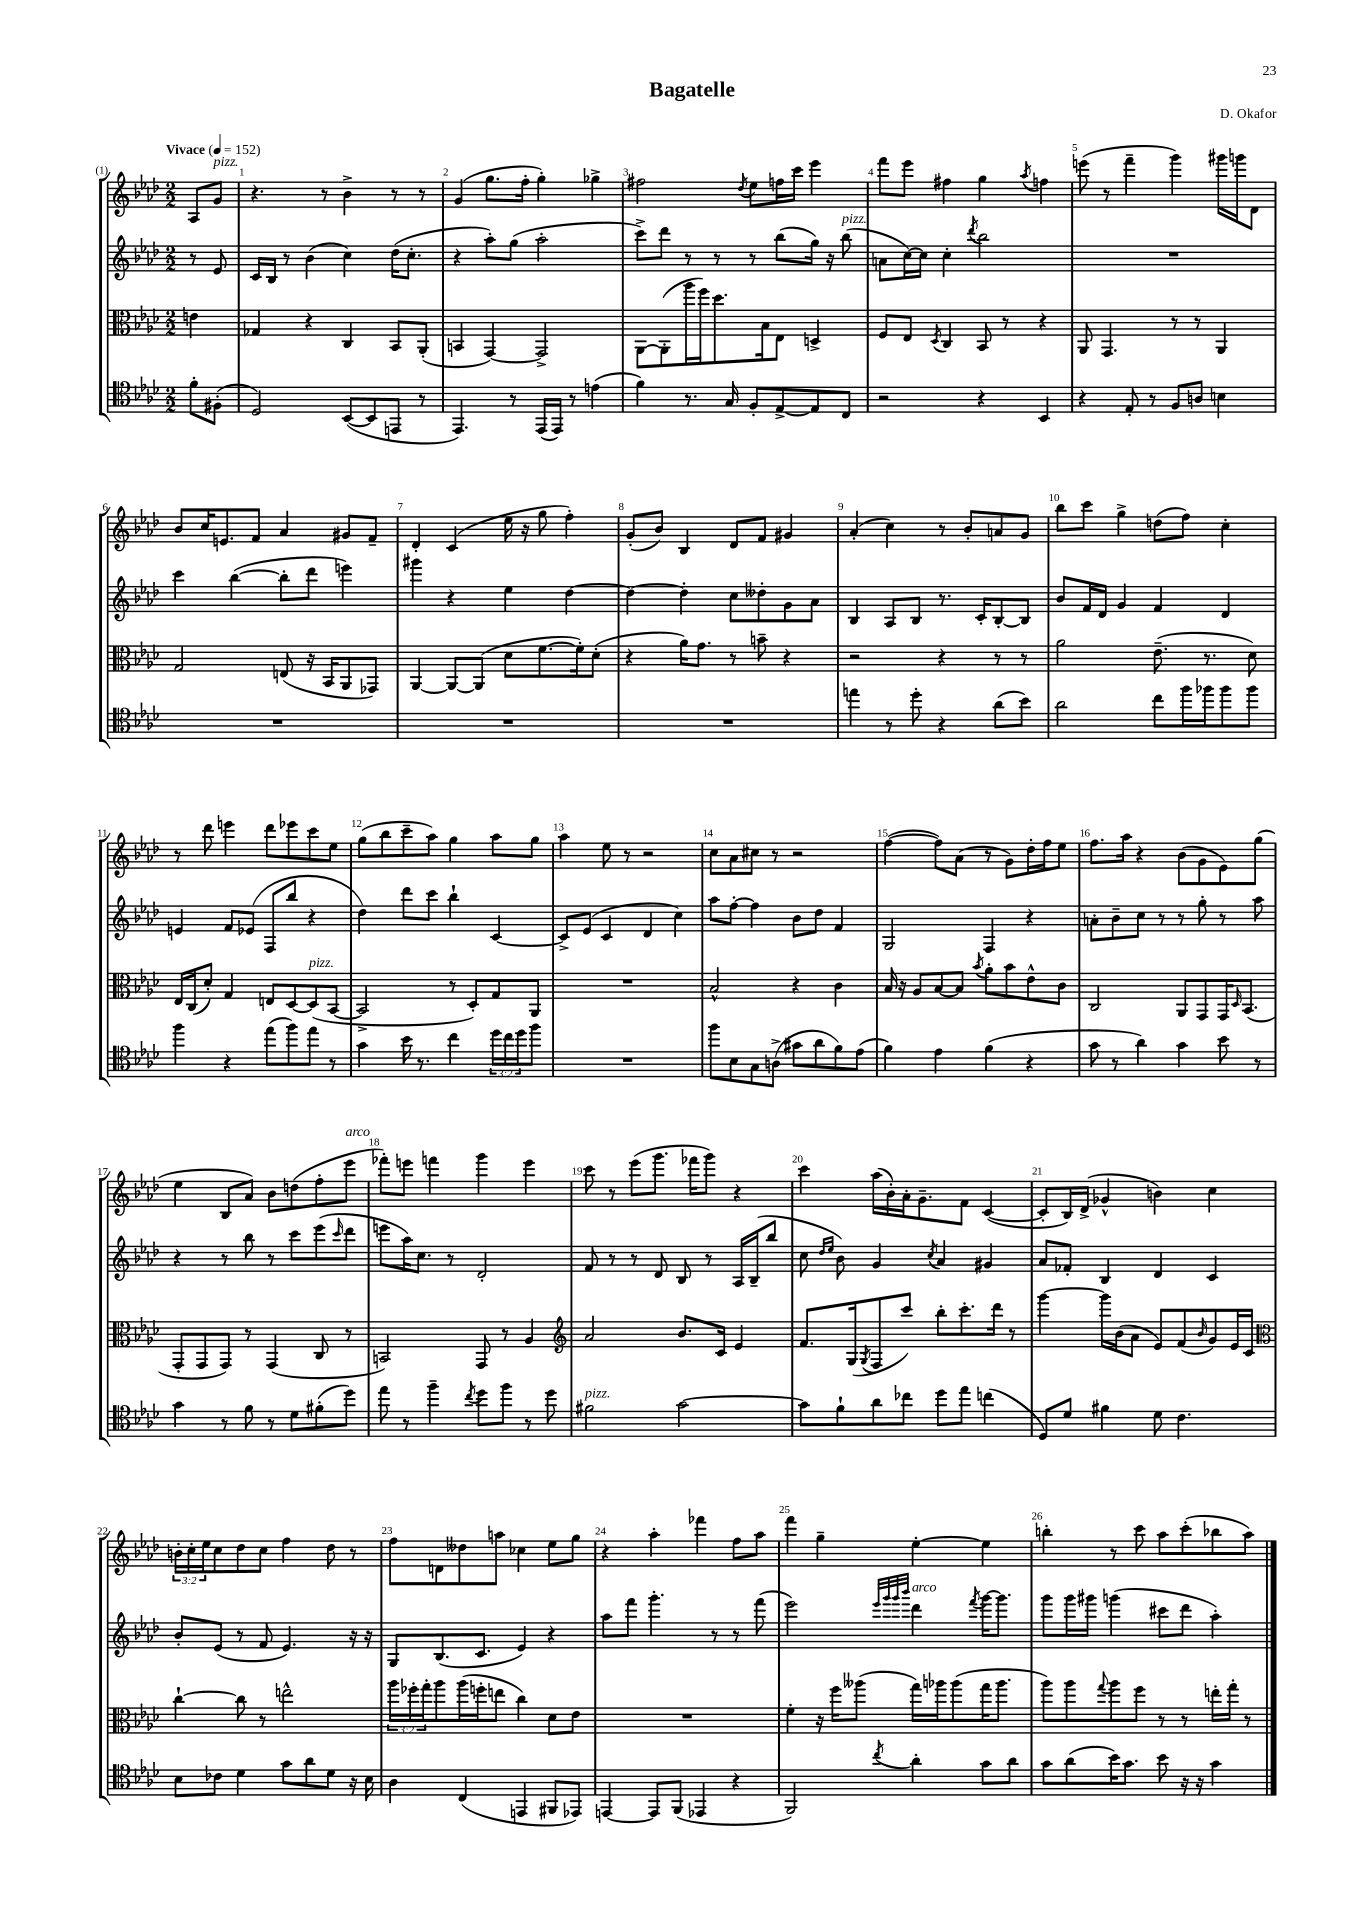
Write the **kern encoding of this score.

**kern	**kern	**kern	**kern
*staff4	*staff3	*staff2	*staff1
*clefC4	*clefC3	*clefG2	*clefG2
*k[b-e-a-d-]	*k[b-e-a-d-]	*k[b-e-a-d-]	*k[b-e-a-d-]
*M2/2	*M2/2	*M2/2	*M2/2
*MM152	*MM152	*MM152	*MM152
8f'\L	4e\	8r	8A-/L
(8F#'\J	.	8e-/	8g/J
=	=	=	=
2D-/)	4G-/	16c/LL	4.r
.	.	16B-/JJ	.
.	.	8r	.
.	4r	(4b-\	.
.	.	.	8r
([8BB-/L	4C/	4cc\)	4b-^\
8BB-/]	.	.	.
8EE/J	8BB-/L	(16dd-\LK	8r
.	.	8.cc'\J	.
8r	(8AA-'/J	.	8r
=	=	=	=
4.EE-/)	4BB/	4r	(4g/
.	[4GG/)	8aa-'\L)	8.gg\L
8r	.	(8gg\J	.
.	.	.	16ff'\Jk
(16EE-/LL	2GG^/]	2aa-'\	4gg'\)
16EE-/JJ)	.	.	.
8r	.	.	.
(4e\	.	.	4gg-^\
=	=	=	=
4f\)	[8AA-\L	8ccc^\L)	2ff#\
.	(8AA-'\]	8ddd-\J	.
8.r	16aa-\L	8r	.
.	16ff\J)	.	.
.	8.dd-\	8r	.
16G/	.	.	.
.	.	.	8qdd-/
8F'/L	.	8r	8ee-\L
.	16B-\k	.	.
[8E-^/	8E-\J	(8bb-\L	16ff\L
.	.	.	16ccc\JJ
8E-/]	4D^/	16gg\Jk)	4eee-\
.	.	16r	.
8C/J	.	(8bb-\	.
=	=	=	=
2r	8F/L	8a\L	8fff\L
.	8E-/J	[16cc\L)	8eee-\J
.	.	16cc\]JJ	.
.	8qD-/	.	.
.	4C/	4cc'\	4ff#\
.	.	8qddd-/	.
4r	8BB-/	2bb-\	4gg\
.	8r	.	.
.	.	.	8qaa-/
4BB-/	4r	.	4ff\
=	=	=	=
4r	8AA-/	1r	(8eee\
.	4.GG/	.	8r
8E-'/	.	.	4fff~\
8r	.	.	.
8F/L	8r	.	4ggg\)
8A/J	8r	.	.
4B\	4AA-/	.	16ggg#\LL
.	.	.	16ggg\J
.	.	.	8d-\J
=	=	=	=
1r	2G/	4ccc\	8b-/L
.	.	.	16cc/K
.	.	.	8.e/
.	.	([4bb-\	.
.	.	.	8f/J
.	(8E/	8bb-'\]L	4a-/
.	16r	8ddd-\J	.
.	16BB-/LK	.	.
.	8AA-/	4eee\)	8g#/L
.	8GG-/J)	.	8f~/J
=	=	=	=
1r	[4AA-/	4ggg#\	4d-'/
.	8AA-/_L	4r	(4c/
.	(8AA-/]J	.	.
.	8d-\L	4ee-\	16ee-\
.	.	.	16r
.	[8.f\	.	8gg\
.	.	[4dd-\	4ff'\)
.	16f'\]k)	.	.
.	(8d-'\J	.	.
=	=	=	=
1r	4r	4dd-\_	(8g'/L
.	.	.	8b-/J)
.	16a-\LK)	4dd-'\]	4B-/
.	8.g\J	.	.
.	8r	8cc\L	8d-/L
.	8b~\	8dd--'\	8f/J
.	4r	8g\	4g#/
.	.	8a-\J	.
=	=	=	=
4ee\	2r	4B-/	(4a-'/
8r	.	8A-/L	4cc\)
8dd-'\	.	8B-/J	.
4r	4r	8.r	8r
.	.	.	8b-'/L
.	.	16c'/LK	.
(8a-\L	8r	[8B-'/	8a/
8b-\J)	8r	8B-/]J	8g/J
=	=	=	=
2a-\	2a-\	8b-/L	8bb-\L
.	.	16f/L	8ccc\J
.	.	16d-/JJ	.
.	.	4g/	4gg^\
8cc\L	(8.e-~\	4f/	(8dd\L
16ff\L	.	.	8ff\J)
16ff-\J	8.r	.	.
8ff-\	.	4d-/	4cc'\
8ff-\J	8d-\)	.	.
=	=	=	=
4ff\	16E-/LL	4e/	8r
.	(16C/J	.	.
.	8d-'/J)	.	8ddd-\
4r	4G/	8f/L	4eee\
.	.	(8e-/J	.
(8ee-\L	8E/L	8F/L	8ddd-\L
8ff\)	[8D-/	8bb-/J	8eee-\
8ee-\J	(8D-/]	4r	8ccc\
8r	[8BB-/J	.	8ee-\J
=	=	=	=
4g\	2BB-^/]	4dd-\)	(8gg\L
.	.	.	8bb-\
16b-\	.	8ddd-\L	8ccc~\
8.r	.	.	.
.	.	8ccc\J	8aa-\J)
4cc\	8r	4bb-`\	4gg\
.	8D-'/L)	.	.
24dd-\LL	8G/	[4c/	8aa-\L
24cc\	.	.	.
24dd-\J	.	.	.
8ff\J	8AA-/J	.	8gg\J
=	=	=	=
1r	1r	8c^/]L	4aa-\
.	.	(8e-/J	.
.	.	4c/	8ee-\
.	.	.	8r
.	.	4d-/	2r
.	.	4cc\)	.
=	=	=	=
8ff\L	2B-^^/	8aa-\L	8cc\L
8B-\	.	[8ff'\J	8a-\
8G\	.	4ff\]	8cc#\J
(8A^\J	.	.	8r
8g#\L	4r	8b-\L	2r
8a-\	.	8dd-\J	.
8f\)	4c\	4f/	.
(8e-\J	.	.	.
=	=	=	=
4f\)	16B-/	2G/	([4ff\
.	16r	.	.
.	8A-/L	.	.
4e-\	[8B-/	.	8ff\]L)
.	8B-/]J	.	(8a-\J
.	8qb-/	.	.
(4f\	8a-'\L	4F/	8r
.	8b-\	.	8g\L)
4r	8e-^^\	4r	16dd-'\L
.	.	.	16ff\J
.	8c\J	.	8ee-\J
=	=	=	=
8g\	2C/	8a'\L	8.ff\L
8r	.	8b-~\	.
.	.	.	16aa-\Jk
4a-\)	.	8cc\J	4r
.	.	8r	.
4g\	8AA-/L	8r	(8b-\L
.	8GG/	8gg'\	8g\
8b-\	16GG/K	8r	8e-\)
.	16qqD-/	.	.
.	(8.BB-/J	.	.
8r	.	8aa-\	(8gg\J
=	=	=	=
4g\	8GG'/L	4r	4ee-\
.	8GG/	.	.
8r	8GG/J)	8r	8B-/L
8f\	8r	8bb-\	8a-/J)
8r	(4GG/	8r	8b-\L
8d-\L	.	8ccc\L	(8dd\
(8f#'\	8C/	(8eee-\	8ff'\
.	.	16qqccc/	.
8dd-\J)	8r	8ddd-\J	8eee-\J
=	=	=	=
8ee-\	2BB/)	8eee\L	8fff-'\L)
8r	.	16aa-\K)	8eee\J
.	.	8.cc\J	.
4ff~\	.	.	4fff\
.	.	8r	.
8qcc/	.	.	.
8dd-\L	8GG/	2d-'/	4ggg\
8ff\J	8r	.	.
8r	4A-/	.	4eee\
8dd-\	.	.	.
=	=	=	=
*	*clefG2	*	*
2f#\	2a-/	8f/	8ccc\
.	.	8r	8r
.	.	8r	(8eee-\L
.	.	8d-/	8.ggg\J
[2g\	8.b-/L	8B-/	.
.	.	.	16fff-\LK
.	.	8r	8ggg\J)
.	16c/Jk	.	.
.	4e-/	16A-/LL	4r
.	.	(16B-~/J	.
.	.	8bb-/J	.
=	=	=	=
8g\]L	8.f/L	8cc\	4ccc\
.	.	16qqdd-/LL	.
.	.	16qqee-/JJ	.
8f`\	.	8b-\)	.
.	(16G/k	.	.
.	8qG/	.	.
8a-\	8F/	4g/	(16aa-\LL
.	.	.	16b-'\)
8cc-\J	8ccc/J)	.	16a-'\J
.	.	.	8.g~\
.	.	8qcc/	.
8dd-\L	8bb-'\L	4a-/	.
8ee-\J	8.ccc'\	.	8f\J
(4cc\	.	4g#/	([4c/
.	16ddd-\Jk	.	.
.	8r	.	.
=	=	=	=
8D-/L)	[4ggg\	8a-/L	8c'/]L
8d-/J	.	8f-'/J	16B-/L)
.	.	.	(16d-^/JJ
4f#\	16ggg\]LL	4B-/	4g-^^/
.	(16b-\J	.	.
.	8a-\J	.	.
8d-\	8e-/L)	4d-/	4b\)
4.c\	(8f/	.	.
.	16qqb-/	.	.
.	8g/)	4c/	4cc\
.	16e-/L	.	.
.	16c/JJ	.	.
=	=	=	=
*	*clefC3	*	*
8B-\L	[4cc`\	8b-'/L	24b'\LL
.	.	.	24cc'\
.	.	.	24ee-\J
8c-\J	.	(8e-/J	8cc\
4d-\	8cc\]	8r	8dd-\
.	8r	8f/	8cc\J
8g\L	2ee^^\	4.e-/)	4ff\
8a-\	.	.	.
8d-\J	.	.	8dd-\
16r	.	16r	8r
16B-\	.	16r	.
=	=	=	=
4A-\	24aa-\LL	8G/L	8ff\L
.	24ff-'\	.	.
.	24gg'\J	.	.
.	8aa-\	(8.B-/	8d\
(4C/	(16aa-\L	.	8dd--\
.	16ff'\J	8.c/J	.
.	8ee\J	.	8aa\J
4EE/	4cc\)	4e-/)	4cc-\
8FF#/L	8d-\L	4r	8ee-\L
8EE-/J)	8e-\J	.	8gg\J
=	=	=	=
[4EE/	1r	8aa-\L	4r
.	.	8fff\J	.
8EE/]L	.	4.ggg'\	4aa-'\
(8FF/J	.	.	.
4EE-/	.	.	4fff-\
.	.	8r	.
4r	.	8r	8ff\L
.	.	(8fff\	8aa-\J
=	=	=	=
2FF/)	4f'\	2eee-\)	4fff\
.	16r	.	4gg~\
.	16ff\LK	.	.
.	(8aa--\J	.	.
.	.	32qqeee-/LLL	.
.	.	32qqggg/	.
.	.	32qqggg/	.
8qcc/	.	32qqbbb-/JJJ	.
4a-'\	16gg\LL)	4ddd-\	[4ee-'\
.	16aa-\J	.	.
.	(8aa-\	.	.
.	.	8qfff/	.
8g\L	16gg\K	[16ggg\LK	4ee-\]
.	8.aa-\J	8.ggg\]J	.
8a-\J	.	.	.
=	=	=	=
8g\L	8aa-\L)	8ggg\L	4bb'\
(8a-\	8aa-\	16ggg\L	.
.	.	16ggg#\JJ	.
.	8qqgg/	.	.
16b-\K)	8aa-\	(4ggg\	8r
8.g\J	.	.	.
.	8ff\J	.	8ccc\
8b-\	8r	8ccc#\L	8aa-\L
16r	8r	8ddd-\J	(8ccc'\
16r	.	.	.
4g\	16ee'\LL	4aa-'\)	8bb-\
.	16gg'\JJ	.	.
.	8r	.	8aa-\J)
==	==	==	==
*-	*-	*-	*-
